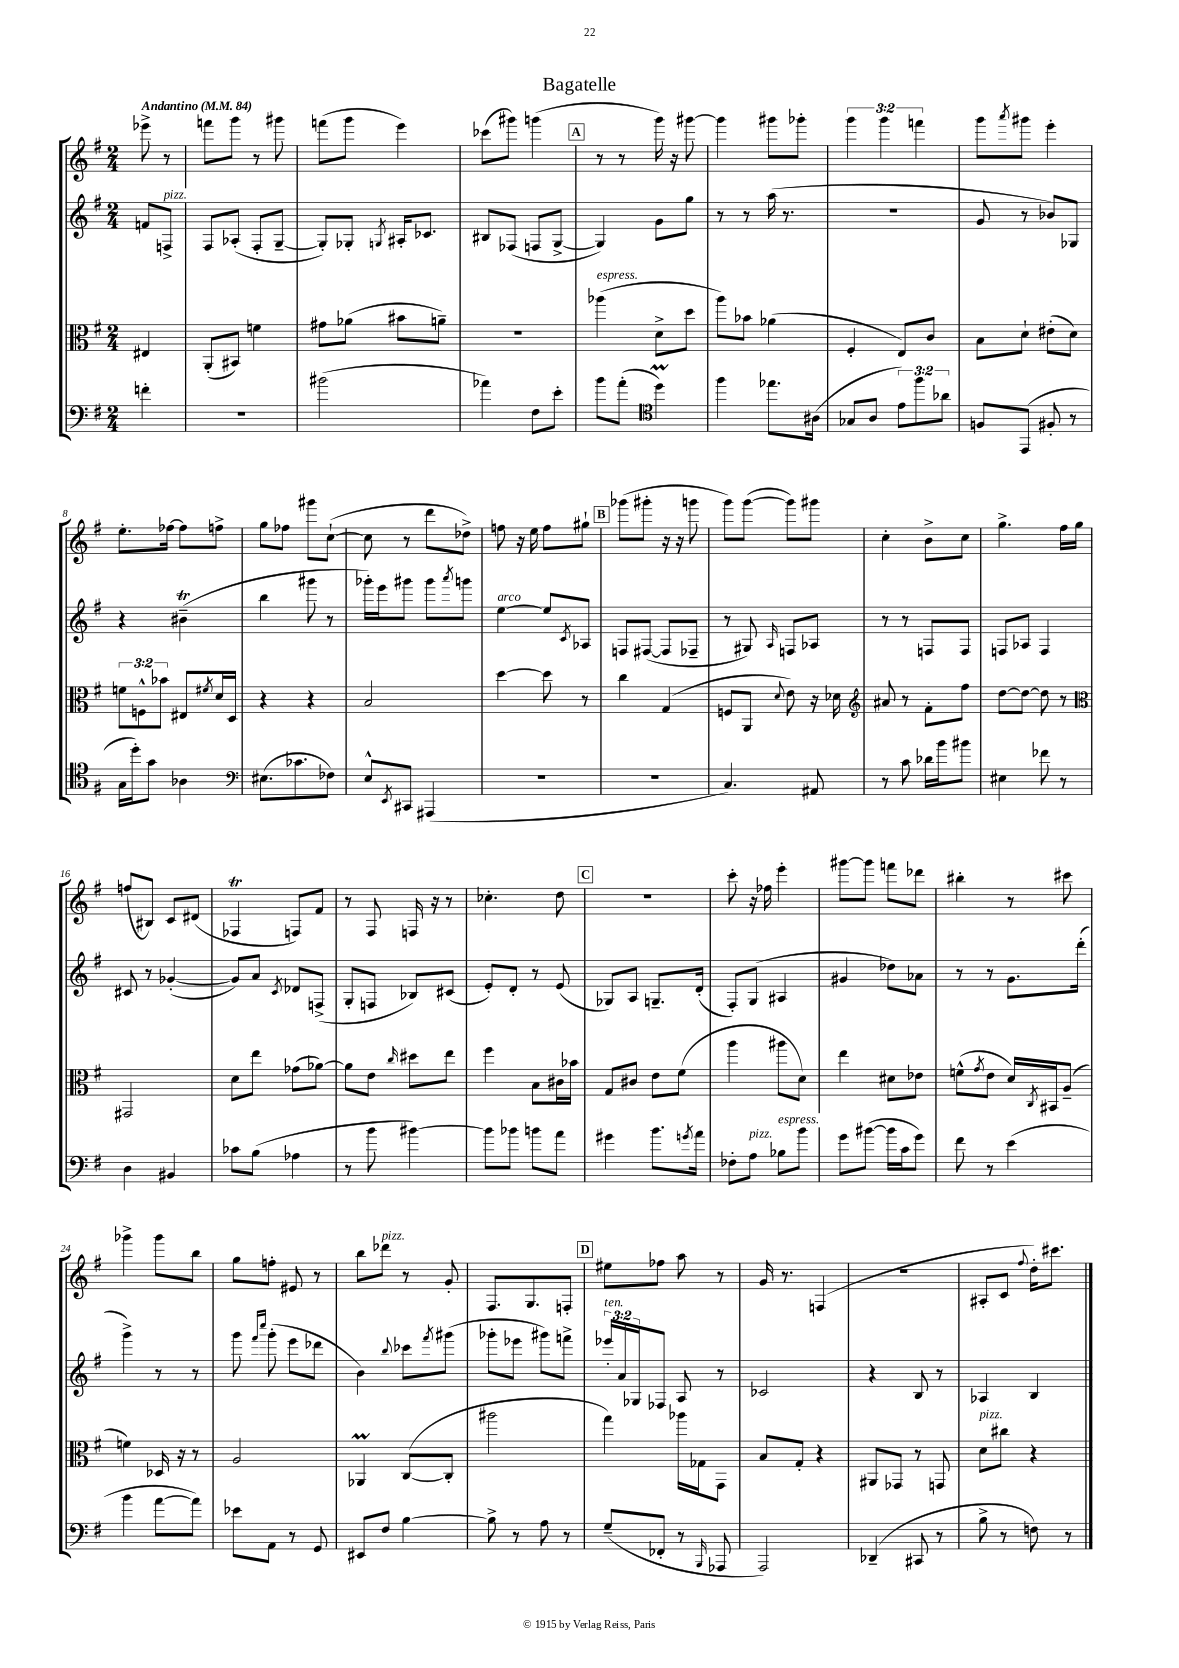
\header { title = "Bagatelle" }
<<
\new StaffGroup <<
\new Staff = "s0" {
    \clef treble \key g \major \numericTimeSignature \time 2/4 \override Staff.TupletNumber.text = #tuplet-number::calc-fraction-text \partial 4 \tempo "Andantino" 4 = 84
    ees'''8-> r8 |
    f'''8 g'''8 r8 gis'''8 |
    f'''8( g'''8 e'''4) |
    ces'''8( gis'''8) g'''4( |
    \mark \markup { \box "A" } r8 r8 g'''16) r16 gis'''8~ |
    gis'''4 gis'''8 ges'''8-. |
    \tuplet 3/2 { g'''4 g'''4 f'''4 } |
    g'''8 \acciaccatura { a'''8 } gis'''8 e'''4-. |
    e''8.-. fes''16~ fes''8 f''8-> |
    g''8 fes''8 gis'''8 c''8~-!( |
    c''8 r8 d'''8 des''8->) |
    f''8 r16 e''16 f''8 gis''8-! |
    \mark \markup { \box "B" } ges'''8( gis'''8-. r16 r16 g'''8 |
    g'''8) g'''8~( g'''8) gis'''8 |
    c''4-. b'8-> c''8 |
    g''4.-> fis''16 g''16 |
    f''8( bis8) c'8 dis'8( |
    fes4\trill f8) fis'8 |
    r8 fis8 f16 r16 r8 |
    ces''4.-. d''8 |
    \mark \markup { \box "C" } r2 |
    c'''8-. r16 fes''16 e'''4-. |
    gis'''8~ gis'''8 f'''8 des'''8 |
    bis''4-. r8 cis'''8 |
    ges'''4-> ges'''8 b''8 |
    g''8 f''8-. eis'8 r8 |
    b''8 des'''8^\markup { \italic "pizz." } r8 g'8-. |
    fis8. g8. f8-. |
    \mark \markup { \box "D" } eis''8 fes''8 a''8 r8 |
    g'16 r8. f4( |
    r2 |
    ais8-. c'8 \appoggiatura { fis''8 } d''16-.) cis'''8. \bar "|." |
}
\new Staff = "s1" {
    \clef treble \key g \major \numericTimeSignature \time 2/4 \override Staff.TupletNumber.text = #tuplet-number::calc-fraction-text \partial 4
    f'8 f8->^\markup { \italic "pizz." } |
    fis8 aes8-.( fis8-. g8~-- |
    g8-.) ges8-. \acciaccatura { g8 } ais16-. ces'8. |
    bis8 fes8( f8 g8~-> |
    \mark \markup { \box "A" } g4) g'8 g''8 |
    r8 r8 a''16( r8. |
    r2 |
    g'8 r8 bes'8) ges8 |
    r4 bis'4--\trill( |
    b''4 gis'''8 r8 |
    ges'''16-.) e'''16 gis'''8 gis'''8 \acciaccatura { a'''8 } g'''8 |
    e''4~^\markup { \italic "arco" } e''8 \acciaccatura { c'8 } aes8 |
    \mark \markup { \box "B" } f8 fis8~( fis8 fes8-- |
    r8 gis8) \grace { a16 } f8 aes8 |
    r8 r8 f8 f8 |
    f8 aes8 f4 |
    cis'8 r8 ges'4~-.( |
    ges'8) a'8 \acciaccatura { c'8 } des'8 f8->( |
    g8-. f8 bes8) cis'8( |
    e'8-.) d'8-. r8 e'8( |
    \mark \markup { \box "C" } ges8) a8 g8.-- d'16-.( |
    fis8-.) g8( ais4 |
    gis'4 des''8) aes'8 |
    r8 r8 g'8. d'''16-.( |
    g'''4->) r8 r8 |
    g'''8 \grace { fis'''16 c''''16 } g'''8-.( e'''8 des'''8 |
    b'4) \appoggiatura { b''8 } ces'''8 \acciaccatura { fis'''8 } gis'''8( |
    ges'''8-. ees'''8 gis'''8) f'''8-> |
    \mark \markup { \box "D" } \tuplet 3/2 { ees'''16-.^\markup { \italic "ten." } a'16 ges16 } fes8 a8 r8 |
    ces'2 |
    r4 b8 r8 |
    aes4 b4 \bar "|." |
}
\new Staff = "s2" {
    \clef alto \key g \major \numericTimeSignature \time 2/4 \override Staff.TupletNumber.text = #tuplet-number::calc-fraction-text \partial 4
    eis4 |
    a,8-.( bis,8) f'4 |
    gis'8 aes'8( bis'8 a'8--) |
    R2 |
    \mark \markup { \box "A" } aes''4^\markup { \italic "espress." }( d'8-> d''8 |
    a''8) bes'8 aes'4( |
    fis4-. e8) c'8 |
    b8 d'8-! eis'8-.( d'8) |
    \tuplet 3/2 { f'8 f8-^ bes'8 } eis8 \acciaccatura { fis'8 } d'16 d16 |
    r4 r4 |
    b2 |
    d''4~ d''8 r8 |
    \mark \markup { \box "B" } c''4 g4( |
    f8 a,8 \appoggiatura { d'8 } e'8) r16 des'16 |
    \clef treble ais'8 r8 fis'8-. fis''8 |
    d''8~ d''8~ d''8 r8 |
    \clef alto gis,2 |
    d'8 e''8 ges'8( aes'8~) |
    aes'8 e'8 \grace { c''16 } dis''8 e''8 |
    fis''4 b8 cis'16 bes'16 |
    \mark \markup { \box "C" } g8 cis'8 e'8 fis'8( |
    a''4 ais''8 d'8) |
    e''4 dis'8 ees'8 |
    f'8-^( \acciaccatura { g'8 } e'8 d'16) \acciaccatura { c8 } bis,16 a8--( |
    f'4) des16 r16 r8 |
    a2 |
    aes,4\prall c8~( c8-. |
    ais''2 |
    \mark \markup { \box "D" } g''4) aes''16 ges16 g,8 |
    b8 g8-. r4 |
    ais,8 ges,8 r8 g,8 |
    d'8^\markup { \italic "pizz." } cis''8 r4 \bar "|." |
}
\new Staff = "s3" {
    \clef bass \key g \major \numericTimeSignature \time 2/4 \override Staff.TupletNumber.text = #tuplet-number::calc-fraction-text \partial 4
    f'4-. |
    r2 |
    bis'2( |
    aes'4) fis8 e'8-. |
    \mark \markup { \box "A" } b'8 a'8-.( \clef tenor d''4\prall) |
    fis''4 ees''8. ais16( |
    ges8 a8 \tuplet 3/2 { e'8) fis''8 aes'8 } |
    f8 e,8( fis8-. r8 |
    g16 d''16-.) g'8 aes4 |
    \clef bass eis8.( ces'8. fes8) |
    e8-^ \acciaccatura { e,8 } cis,8 ais,,4( |
    R2 |
    \mark \markup { \box "B" } R2 |
    c4.) ais,8 |
    r8 c'8 des'16 b'16 bis'8 |
    eis4 fes'8 r8 |
    d4 bis,4 |
    ces'8 b8( aes4 |
    r8 b'8 bis'4~) |
    bis'8 bes'8 b'8 a'8 |
    \mark \markup { \box "C" } gis'4 b'8. \acciaccatura { g'8 } a'16 |
    fes8-. a8^\markup { \italic "pizz." } bes8^\markup { \italic "espress." } b'8 |
    g'8 bis'8~( bis'16 c'16 g'8) |
    fis'8 r8 e'4( |
    b'4 a'8~ a'8) |
    ees'8 a,8 r8 g,8 |
    eis,8 fis8 b4~ |
    b8-> r8 a8 r8 |
    \mark \markup { \box "D" } g8--( fes,8-. r8 \grace { b,,16 } aes,,8 |
    a,,2) |
    des,4--( cis,8 r8 |
    b8-> r8 f8) r8 \bar "|." |
}
>>
>>
